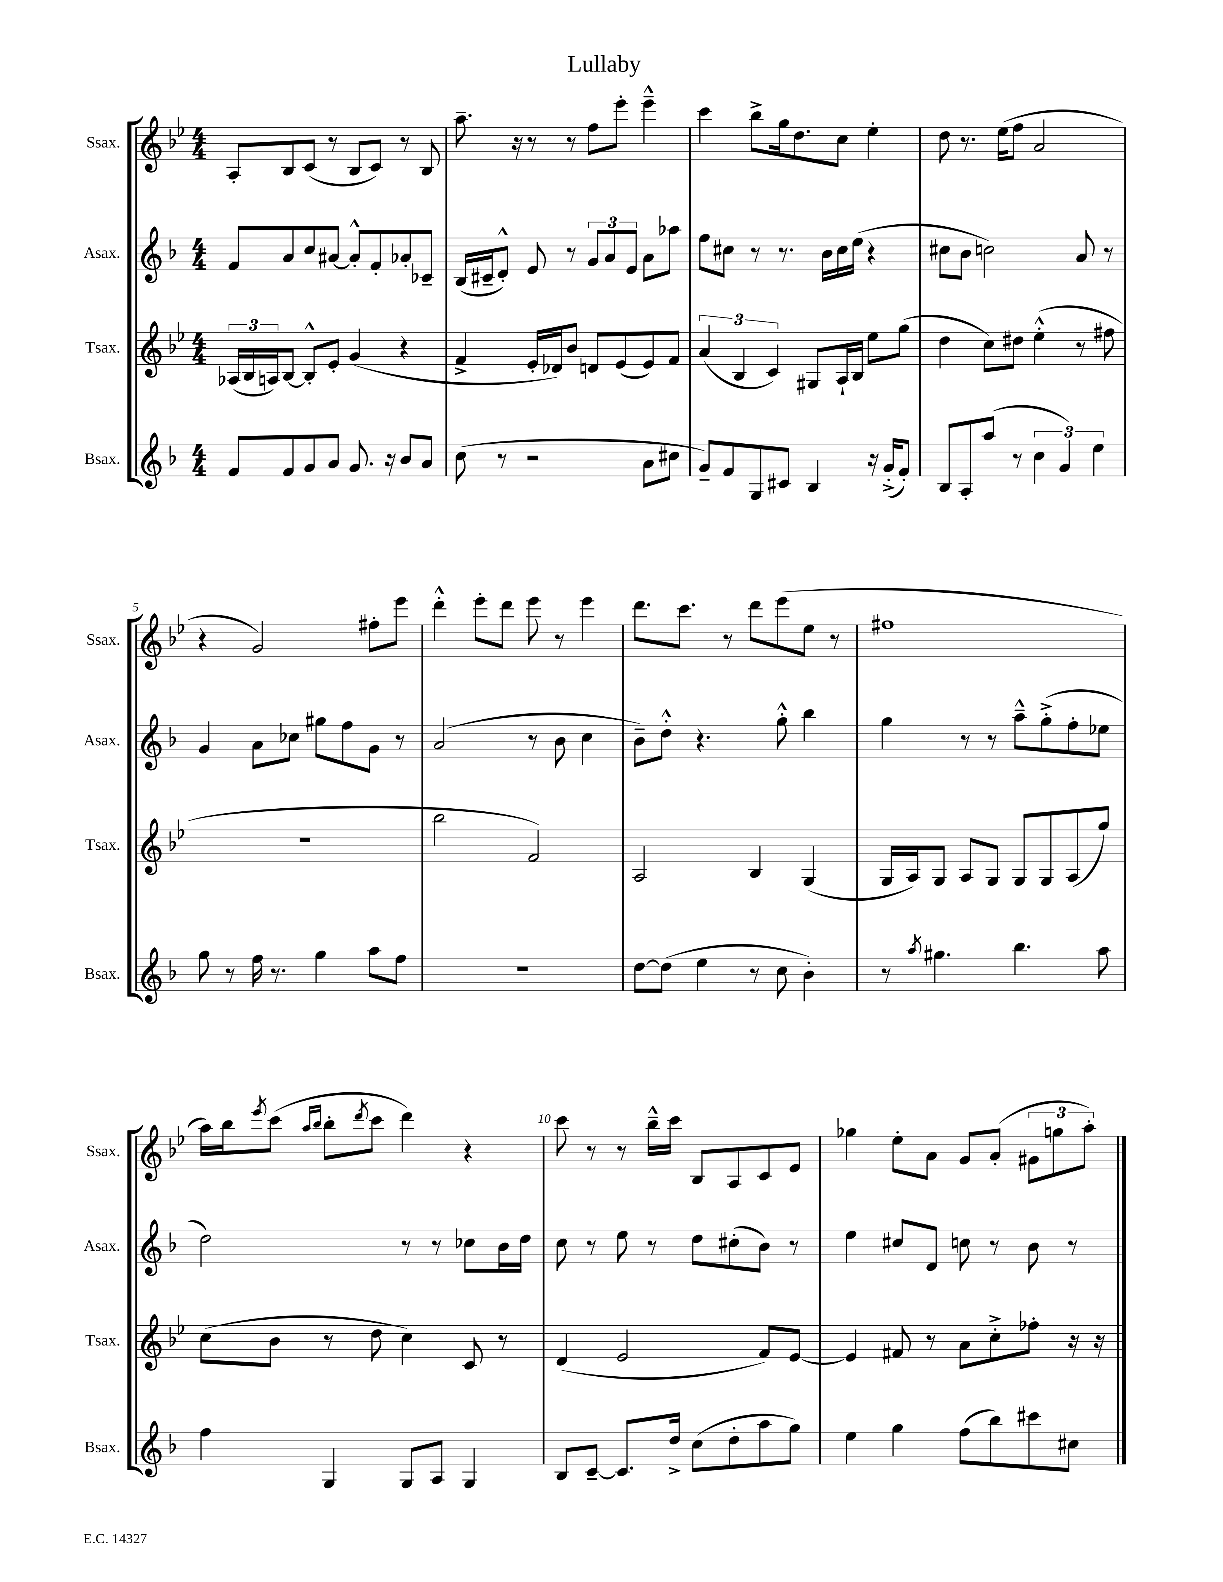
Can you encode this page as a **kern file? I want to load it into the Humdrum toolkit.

**kern	**kern	**kern	**kern
*part4	*part3	*part2	*part1
*staff4	*staff3	*staff2	*staff1
*I"Bsax.	*I"Tsax.	*I"Asax.	*I"Ssax.
*I'Bsax.	*I'Tsax.	*I'Asax.	*I'Ssax.
*clefG2	*clefG2	*clefG2	*clefG2
*k[b-]	*k[b-e-]	*k[b-]	*k[b-e-]
*M4/4	*M4/4	*M4/4	*M4/4
=1	=1	=1	=1
8f/L	(24A-X/LL	8f/L	8A'/L
.	24B-/	.	.
.	24An/J)	.	.
8f/	[8B-/J	8a/	8B-/
8g/	8B-'^^/L]	8cc/	(8c/J
8a/J	8e-'/J	[8a#X/J	8r
8.g/	(4g/	8a#'^^/L]	8B-/L
.	.	8f'/	8c/J)
16r	.	.	.
8b-/L	4r	8a-X'/	8r
8a/J	.	8c-X~/J	8B-/
=2	=2	=2	=2
(8cc\	4f^/	(16B-/LL	8.aa~\
.	.	16c#X~/J	.
8r	.	8d'^^/J)	.
.	.	.	16r
2r	16e-'/LL	8e/	8r
.	16d-X/J)	.	.
.	8b-/J	8r	8r
.	8dn/L	12g/L	8ff\L
.	.	12a/	.
.	(8e-/	.	8eee-'\J
.	.	12e/J	.
8a\L	8e-/)	8a\L	4eee-~^^\
8cc#X\J	8f/J	8aa-X\J	.
=3	=3	=3	=3
8g~/L)	(6a/	8ff\L	4ccc\
8f/	.	8cc#X\J	.
.	6B-/	.	.
8G/	.	8r	8bb-^\L
.	6c/)	.	.
8c#X/J	.	8.r	16gg\k
.	.	.	8.dd\
4B-/	8G#X/L	.	.
.	.	16b-\LL	.
.	16A`/L	16cc#\	8cc\J
.	16B-/JJ	(16ee\JJ	.
16r	8ee-\L	4r	4ee-'\
(16g'^/KL	.	.	.
8f'/J)	(8gg\J	.	.
=4	=4	=4	=4
8B-/L	4dd\	8cc#X\L	8dd\
8A'/	.	8b-\J	8.r
(8aa/J	8cc\L)	2ccn\)	.
.	.	.	(16ee-\KL
8r	8dd#X\J	.	8ff\J
6cc\	(4ee-'^^\	.	2a/
6g/)	.	.	.
.	8r	8a/	.
6ee\	.	.	.
.	8ff#X\	8r	.
!!LO:LB:g=z
=5	=5	=5	=5
8gg\	1r	4g/	4r
8r	.	.	.
16ff\	.	8a\L	2g/)
8.r	.	.	.
.	.	8cc-X\J	.
4gg\	.	8gg#X\L	.
.	.	8ff\	.
8aa\L	.	8g\J	8ff#X'\L
8ff\J	.	8r	8eee-\J
=6	=6	=6	=6
1r	2bb-\	(2a/	4ddd'^^\
.	.	.	8eee-'\L
.	.	.	8ddd\J
.	2f/)	8r	8eee-\
.	.	8b-\	8r
.	.	4cc\	4eee-\
=7	=7	=7	=7
[8dd\L	2A/	8b-~\L)	8.ddd\L
(8dd\J]	.	8dd'^^\J	.
.	.	.	8.ccc\J
4ee\	.	4.r	.
.	.	.	8r
8r	4B-/	.	8ddd\L
8cc\	.	8gg'^^\	(8eee-\
4b-'\)	(4G/	4bb-\	8ee-\J
.	.	.	8r
=8	=8	=8	=8
8r	16G/LL	4gg\	1ff#X
.	16A/J)	.	.
8qaa/	.	.	.
4.gg#X\	8G/J	.	.
.	8A/L	8r	.
.	8G/J	8r	.
4.bb-\	8G/L	8aa~^^\L	.
.	8G/	(8gg'^\	.
.	(8A/	8ff'\	.
8aa\	8gg/J)	8ee-X\J	.
!!LO:LB:g=z
=9	=9	=9	=9
4ff\	(8cc\L	2dd\)	16aa\LL)
.	.	.	16bb-\J
.	.	.	8qeee-/
.	8b-\J	.	(8ccc\J
.	.	.	16qqaa/LL
.	.	.	16qqbb-/JJ
4G/	8r	.	8bb-'\L
.	.	.	8qddd/
.	8dd\	.	8ccc\J
8G/L	4cc\)	8r	4ddd\)
8A/J	.	8r	.
4G/	8c/	8cc-X\L	4r
.	8r	16b-\L	.
.	.	16dd\JJ	.
=10	=10	=10	=10
8B-/L	(4d/	8cc\	8ccc\
[8c~/J	.	8r	8r
8.c/L]	2e-/	8ee\	8r
.	.	8r	16bb-~^^\LL
16dd^/Jk	.	.	16ccc\JJ
(8cc\L	.	8dd\L	8B-/L
8dd'\	.	(8cc#X'\	8A/
8aa\	8f/L)	8b-\J)	8c/
8gg\J)	[8e-/J	8r	8e-/J
=11	=11	=11	=11
4ee\	4e-/]	4ee\	4gg-X\
4gg\	8f#X/	8cc#X/L	8ee-'\L
.	8r	8d/J	8a\J
(8ff\L	8a\L	8ccn\	8g/L
8bb-\)	8cc'^\	8r	(8a'/J
8ccc#X\	8ff-X'\J	8b-\	12g#X\L
.	.	.	12ggn\
8cc#X\J	16r	8r	.
.	.	.	12aa'\J)
.	16r	.	.
==	==	==	==
*-	*-	*-	*-
